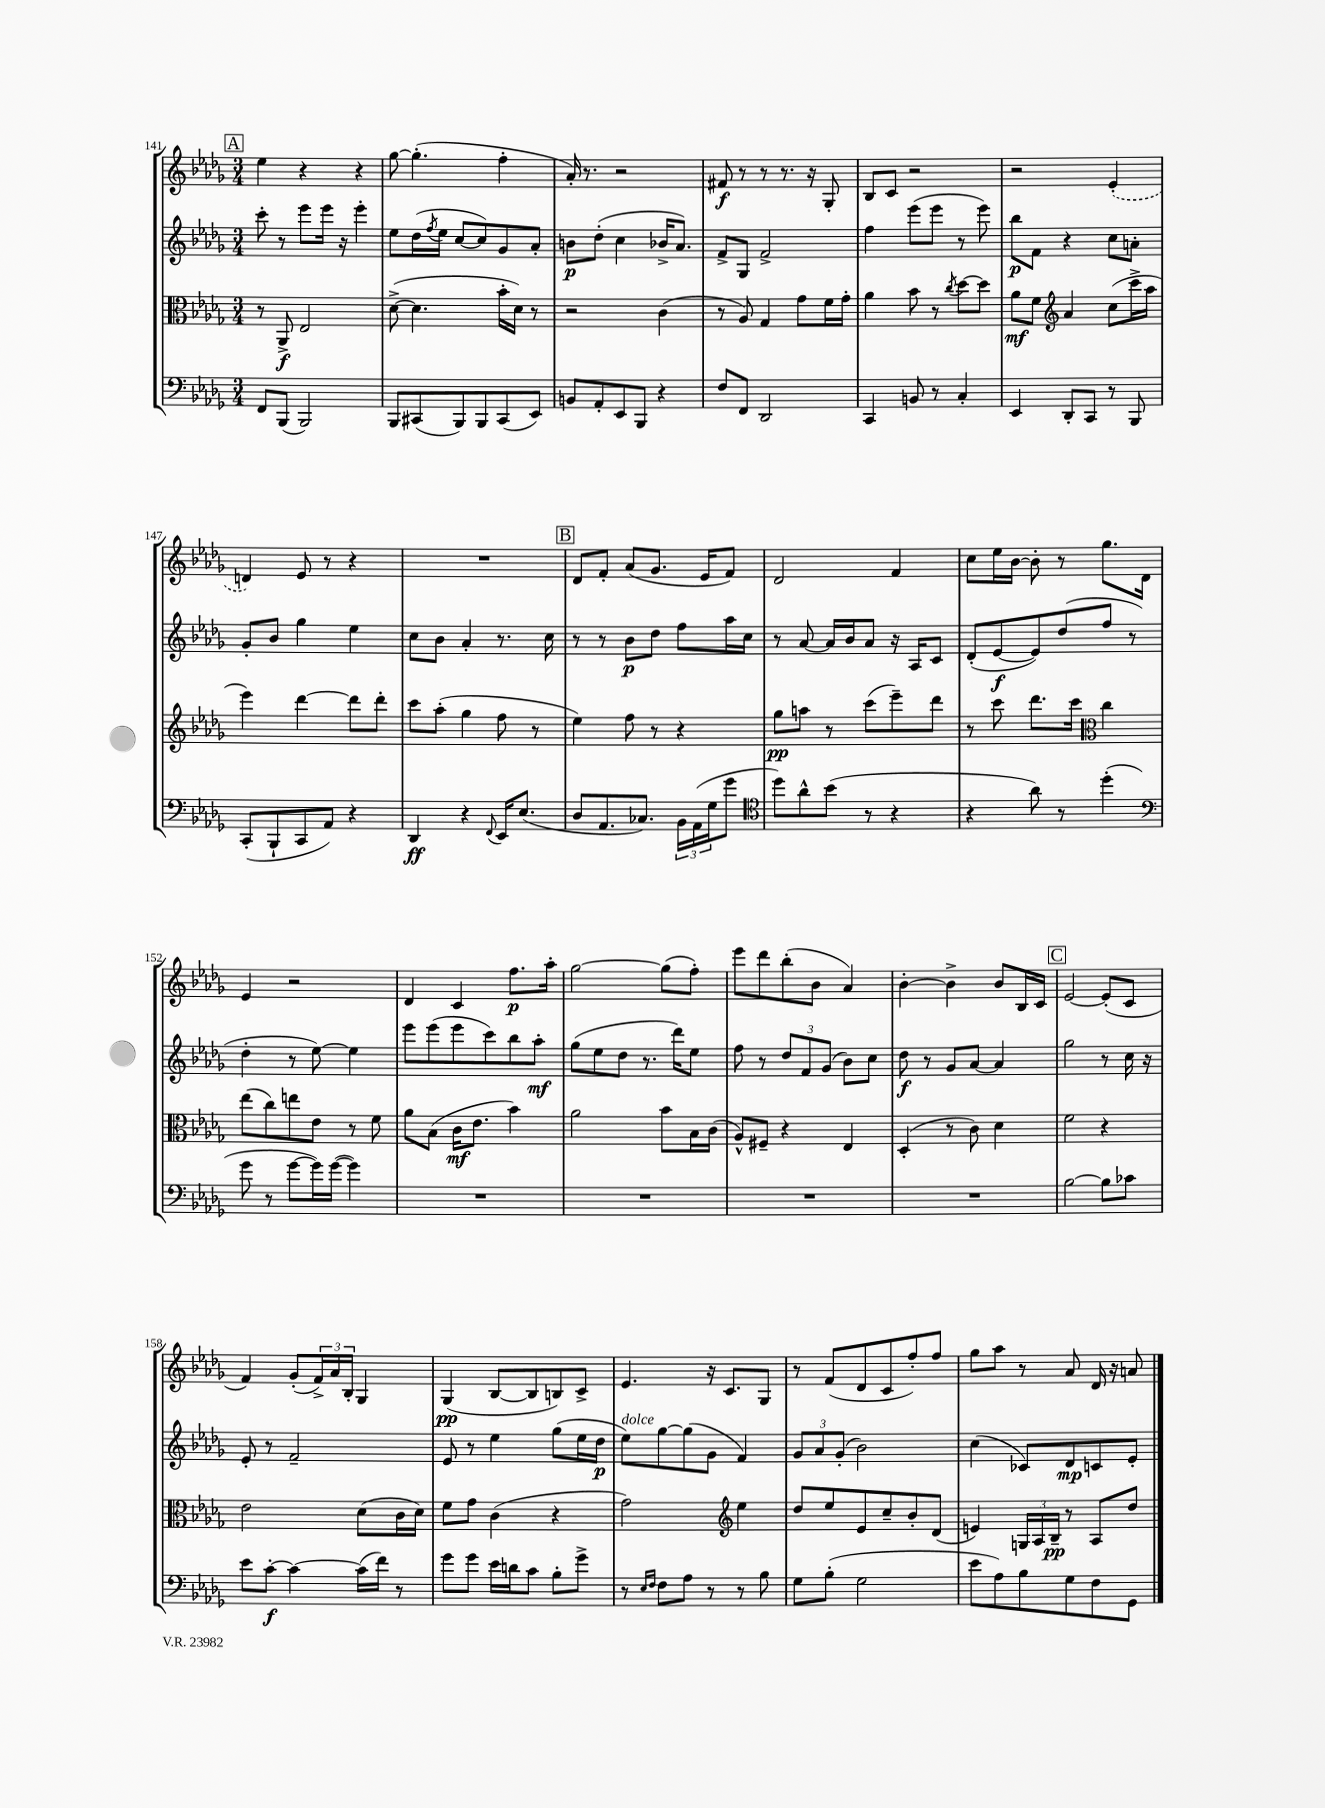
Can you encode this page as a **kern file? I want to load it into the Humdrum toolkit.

**kern	**kern	**kern	**kern
*staff4	*staff3	*staff2	*staff1
*clefF4	*clefC3	*clefG2	*clefG2
*k[b-e-a-d-g-]	*k[b-e-a-d-g-]	*k[b-e-a-d-g-]	*k[b-e-a-d-g-]
*M3/4	*M3/4	*M3/4	*M3/4
8FF/L	8r	8ccc'\	4ee-\
(8BBB-/J	8AA-^/	8r	.
2BBB-/)	2E-/	8eee-\L	4r
.	.	16eee-\Jk	.
.	.	16r	.
.	.	4eee-'\	4r
=	=	=	=
8BBB-/L	([8d-^\	8ee-\L	[8gg-\
(8CC#/	4.d-\]	(16dd-\L	(4.gg-'\]
.	.	8qff/	.
.	.	16ee-\JJ	.
8BBB-/)	.	[8cc/L	.
8BBB-/	.	8cc/])	.
(8CC#/	16b-'\LL	8g-/	4ff'\
.	16d-\JJ)	.	.
8EE-/J)	8r	8a-'/J	.
=	=	=	=
8BB/L	2r	8b\L	16a-'/)
.	.	.	8.r
8AA-'/	.	(8dd-'\J	.
8EE-/	.	4cc\	2r
8BBB-/J	.	.	.
4r	(4c\	16b-^/LK	.
.	.	8.a-/J)	.
=	=	=	=
8F/L	8r	8f^/L	8f#/
8FF/J	8A-/)	8G-/J	8r
2DD-/	4G-/	2f^/	8r
.	.	.	8.r
.	8g-\L	.	.
.	.	.	16r
.	16f\L	.	8G-'/
.	16g-'\JJ	.	.
=	=	=	=
4CC/	4a-\	4ff\	8B-/L
.	.	.	8c/J
8BB/	8b-\	(8eee-\L	2r
8r	8r	8eee-\J	.
.	8qcc/	.	.
4C'/	[8dd-\L	8r	.
.	8dd-\]J	8eee-\)	.
=	=	=	=
4EE-/	8a-\L	8bb-\L	2r
.	8f\J	8f\J	.
*	*clefG2	*	*
8DD-'/L	4a-/	4r	.
8CC/J	.	.	.
8r	(8cc\L	8cc\L	(4e-'/
8BBB-/	16ccc^\L	8a'\J	.
.	16aa-\JJ	.	.
=	=	=	=
(8CC'/L	4eee-\)	8g-'/L	4d/)
8BBB-`/	.	8b-/J	.
8CC/	[4ddd-\	4gg-\	8e-/
8AA-/J)	.	.	8r
4r	8ddd-\]L	4ee-\	4r
.	8ddd-'\J	.	.
=	=	=	=
4DD-/	8ccc\L	8cc\L	2.r
.	(8aa-'\J	8b-\J	.
4r	4gg-\	4a-'/	.
8qqFF/	.	.	.
16EE-/LK	8ff\	8.r	.
(8.E-/J	.	.	.
.	8r	.	.
.	.	16cc\	.
=	=	=	=
8D-/L	4ee-\)	8r	8d-/L
8.AA-/	.	8r	8f'/J
.	8ff\	8b-\L	(8a-/L
8.C-/J)	.	.	.
.	8r	8dd-\J	8.g-/J
24BB-\LL	4r	8ff\L	.
(24AA-\	.	.	.
.	.	.	16e-/LK
24G-\J	.	.	.
8g-\J	.	16aa-\L	8f/J)
.	.	16cc\JJ	.
=	=	=	=
*clefC4	*	*	*
8dd-\L)	8gg-\L	8r	2d-/
8a-^^\	8aa\J	[8a-/	.
(8b-\J	8r	16a-/]LL	.
.	.	16b-/J	.
8r	(8ccc\L	8a-/J	.
4r	8eee-~\)	16r	4f/
.	.	16A-/LK	.
.	8ddd-\J	8c/J	.
=	=	=	=
4r	8r	(8d-'/L	8cc\L
.	8ccc\	[8e-/	16ee-\L
.	.	.	[16b-\JJ
8a-\)	8.ddd-\L	8e-/])	8b-'\]
8r	.	(8dd-/	8r
.	16ccc\Jk	.	.
*	*clefC3	*	*
(4dd-'\	4cc\	8ff/J	8.gg-\L
.	.	8r	.
.	.	.	16d-\Jk
=	=	=	=
*clefF4	*	*	*
8g-\	(8ee-\L	4dd-'\	4e-/
8r	8cc\)	.	.
[8g-\L	8ee\	8r	2r
16g-\]L)	8e-\J	[8ee-\)	.
([16g-\JJ	.	.	.
4g-\])	8r	4ee-\]	.
.	8f\	.	.
=	=	=	=
2.r	8a-\L	8eee-\L	4d-/
.	(8B-\J	(8eee-\	.
.	16c\LK	8eee-\	4c/
.	8.e-\J	.	.
.	.	8ccc\)	.
.	4b-\)	8bb-\	8.ff\L
.	.	8aa-'\J	.
.	.	.	16aa-'\Jk
=	=	=	=
2.r	2a-\	(8gg-\L	[2gg-\
.	.	8ee-\	.
.	.	8dd-\J	.
.	.	8.r	.
.	8b-\L	.	(8gg-\]L
.	.	16ddd-\LK)	.
.	16B-\L	8ee-\J	8ff'\J)
.	(16c\JJ	.	.
=	=	=	=
2.r	8A-^^/L)	8ff\	8eee-\L
.	8F#~/J	8r	8ddd-\
.	4r	12dd-/L	(8bb-'\
.	.	12f/	.
.	.	.	8b-\J
.	.	(12g-/J	.
.	4E-/	8b-\L)	4a-/)
.	.	8cc\J	.
=	=	=	=
2.r	(4D-'/	8dd-\	[4b-'\
.	.	8r	.
.	8r	8g-/L	4b-^\]
.	8c\)	[8a-/J	.
.	4d-\	4a-/]	8b-/L
.	.	.	16B-/L
.	.	.	16c/JJ
=	=	=	=
[2B-\	2f\	2gg-\	[2e-/
8B-\]L	4r	8r	(8e-'/]L
8c-\J	.	16cc\	8c/J
.	.	16r	.
=	=	=	=
8e-\L	2e-\	8e-'/	4f/)
[8c'\J	.	8r	.
4c\_	.	2f~/	(8g-'/L
.	.	.	24f^/L)
.	.	.	24a-/
.	.	.	24B-'/JJ
(16c\]LL	(8d-\L	.	4G-/
16f\JJ)	.	.	.
8r	16c\L	.	.
.	16d-\JJ)	.	.
=	=	=	=
8g-\L	8f\L	8e-/	(4G-/
8g-\J	8g-\J	8r	.
16e-\LL	(4c\	4ee-\	[8B-/L
16d\J	.	.	.
8c\J	.	.	8B-/]
8B-'\L	4r	(8gg-\L	8B/)
8g-^\J	.	16ee-\L	8c^/J
.	.	16dd-\JJ	.
=	=	=	=
8r	2g-\)	8ee-\L)	4.e-/
16qqE-/LL	.	.	.
16qqF/JJ	.	.	.
8F\L	.	[8gg-\	.
8A-\J	.	(8gg-\]	.
8r	.	8g-\J	16r
.	.	.	8.c/L
*	*clefG2	*	*
8r	4ee-\	4f/)	.
8B-\	.	.	8G-/J
=	=	=	=
8G-\L	8dd-/L	12g-/L	8r
.	.	12a-/	.
(8B-'\J	8ee-/	.	(8f/L
.	.	(12g-'/J	.
2G-\	8e-/	2b-\)	8d-/
.	8cc~/	.	8c/
.	8b-'/	.	8ff'/)
.	(8d-/J	.	8ff/J
=	=	=	=
8e-\L	4e/)	(4cc\	8gg-\L
8A-\)	.	.	8aa-\J
8B-\	24G/LL	8c-/L)	8r
.	24A-/	.	.
.	24B-~/JJ	.	.
8G-\	8r	8d-/	8a-/
8F\	8A-/L	8c/	16d-/
.	.	.	16r
8GG-\J	8dd-/J	8e-'/J	8a/
==	==	==	==
*-	*-	*-	*-
